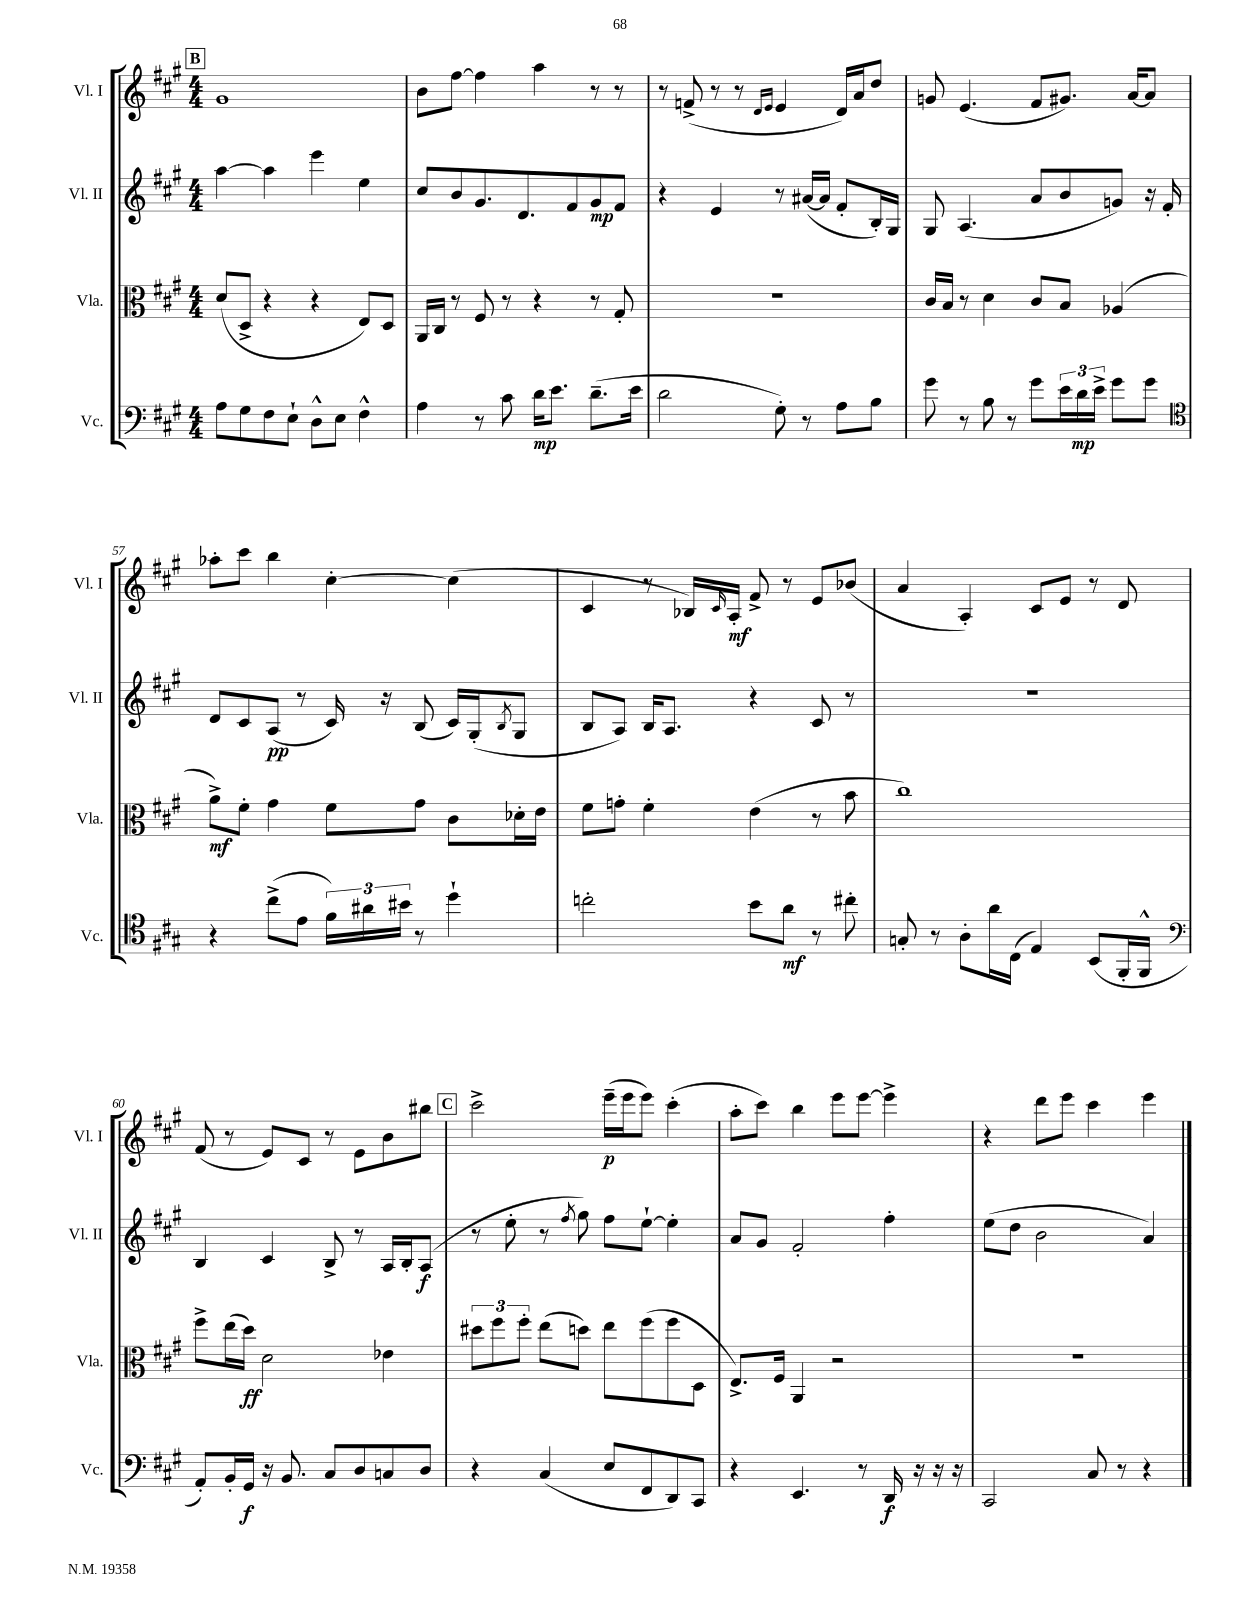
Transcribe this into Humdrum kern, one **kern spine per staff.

**kern	**kern	**kern	**kern
*staff4	*staff3	*staff2	*staff1
*clefF4	*clefC3	*clefG2	*clefG2
*k[f#c#g#]	*k[f#c#g#]	*k[f#c#g#]	*k[f#c#g#]
*M4/4	*M4/4	*M4/4	*M4/4
8A\L	(8d/L	[4aa\	1g#
8G#\	8D^/J	.	.
8F#\	4r	4aa\]	.
8E`\J	.	.	.
8D^^\L	4r	4eee\	.
8E\J	.	.	.
4F#^^\	8E/L)	4ee\	.
.	8D/J	.	.
=	=	=	=
4A\	16AA/LL	8cc#/L	8b\L
.	16C#/JJ	.	.
.	8r	8b/	[8ff#\J
8r	8F#/	8.g#/	4ff#\]
8c#\	8r	.	.
.	.	8.d/	.
16d\LK	4r	.	4aa\
8.e\J	.	.	.
.	.	8f#/	.
(8.d~\L	8r	8g#/	8r
.	8G#'/	8f#/J	8r
16e\Jk	.	.	.
=	=	=	=
2d\	1r	4r	8r
.	.	.	(8f^/
.	.	4e/	8r
.	.	.	8r
.	.	.	16qqd/LL
.	.	.	16qqe/JJ
8G#'\)	.	8r	4e/
8r	.	([16a#/LL	.
.	.	16a#/]JJ	.
8A\L	.	8f#'/L	16d/LL)
.	.	.	16a/J
8B\J	.	16B'/L)	8dd/J
.	.	16G#/JJ	.
=	=	=	=
8g#\	16c#/LL	8G#/	8g/
.	16B/JJ	.	.
8r	8r	(4.A/	(4.e/
8B\	4d\	.	.
8r	.	.	.
8g#\L	8c#/L	8a/L	8f#/L
24e\L	8B/J	8b/	8.g#/J)
24d\	.	.	.
24e^\JJ	.	.	.
8g#\L	(4A-/	8g/J)	.
.	.	.	[16a/LK
8g#\J	.	16r	8a/]J
.	.	16f#'/	.
=	=	=	=
*clefC4	*	*	*
4r	8a^\L)	8d/L	8aa-'\L
.	8f#'\J	8c#/	8ccc#\J
(8cc#^\L	4g#\	(8A/J	4bb\
8e\J	.	8r	.
24f#\LL)	8f#\L	16c#/)	[4cc#'\
24a#\	.	.	.
.	.	16r	.
24b#\JJ	.	.	.
8r	8g#\J	(8B/	.
4dd`\	8c#\L	16c#/LL)	(4cc#\]
.	.	(16G#'/J	.
.	.	8qB/	.
.	16d-'\L	8G#/J	.
.	16e\JJ	.	.
=	=	=	=
2cc'\	8f#\L	8B/L	4c#/
.	8g'\J	8A/J)	.
.	4f#'\	16B/LK	8r
.	.	8.A/J	.
.	.	.	16B-/LL)
.	.	.	16qqc#/
.	.	.	16A'/JJ
8b\L	(4e\	4r	8f#^/
8a\J	.	.	8r
8r	8r	8c#/	8e/L
8cc#'\	8b\	8r	(8b-/J
=	=	=	=
8G'/	1cc#)	1r	4a/
8r	.	.	.
8A'\L	.	.	4A'/)
16a\L	.	.	.
(16C#\JJ	.	.	.
4E/)	.	.	8c#/L
.	.	.	8e/J
(8BB/L	.	.	8r
16FF#'/L	.	.	8d/
16FF#^^/JJ	.	.	.
=	=	=	=
*clefF4	*	*	*
8AA'/L)	8ff#^\L	4B/	(8f#/
16BB'/L	(16ee\L	.	8r
16GG#/JJ	16dd\JJ)	.	.
16r	2d\	4c#/	8e/L)
8.BB/	.	.	.
.	.	.	8c#/J
8C#/L	.	8B^/	8r
8D/	.	8r	8e\L
8C/	4e-\	16A/LL	8b\
.	.	16B'/J	.
8D/J	.	(8A/J	8bb#\J
=	=	=	=
4r	12dd#\L	8r	2ccc#^\
.	12ff#\	.	.
.	.	8ee'\	.
.	12ff#'\J	.	.
(4C#/	(8ee\L	8r	.
.	.	8qff#/	.
.	8dd\J)	8gg#\)	.
8E/L	8ee\L	8ff#\L	(16eee~\LL
.	.	.	16eee\J
8FF#/	(8ff#\	[8ee`\J	8eee\J)
8DD/)	8ff#\	4ee'\]	(4ccc#'\
8CC#/J	8D\J	.	.
=	=	=	=
4r	8.E^/L)	8a/L	8aa'\L
.	.	8g#/J	8ccc#\J)
.	16F#/Jk	.	.
4.EE/	4AA/	2f#'/	4bb\
.	2r	.	8eee\L
8r	.	.	[8eee\J
16DD/	.	4ff#'\	4eee^\]
16r	.	.	.
16r	.	.	.
16r	.	.	.
=	=	=	=
2CC#/	1r	(8ee\L	4r
.	.	8dd\J	.
.	.	2b\	8ddd\L
.	.	.	8eee\J
8C#/	.	.	4ccc#\
8r	.	.	.
4r	.	4a/)	4eee\
==	==	==	==
*-	*-	*-	*-
